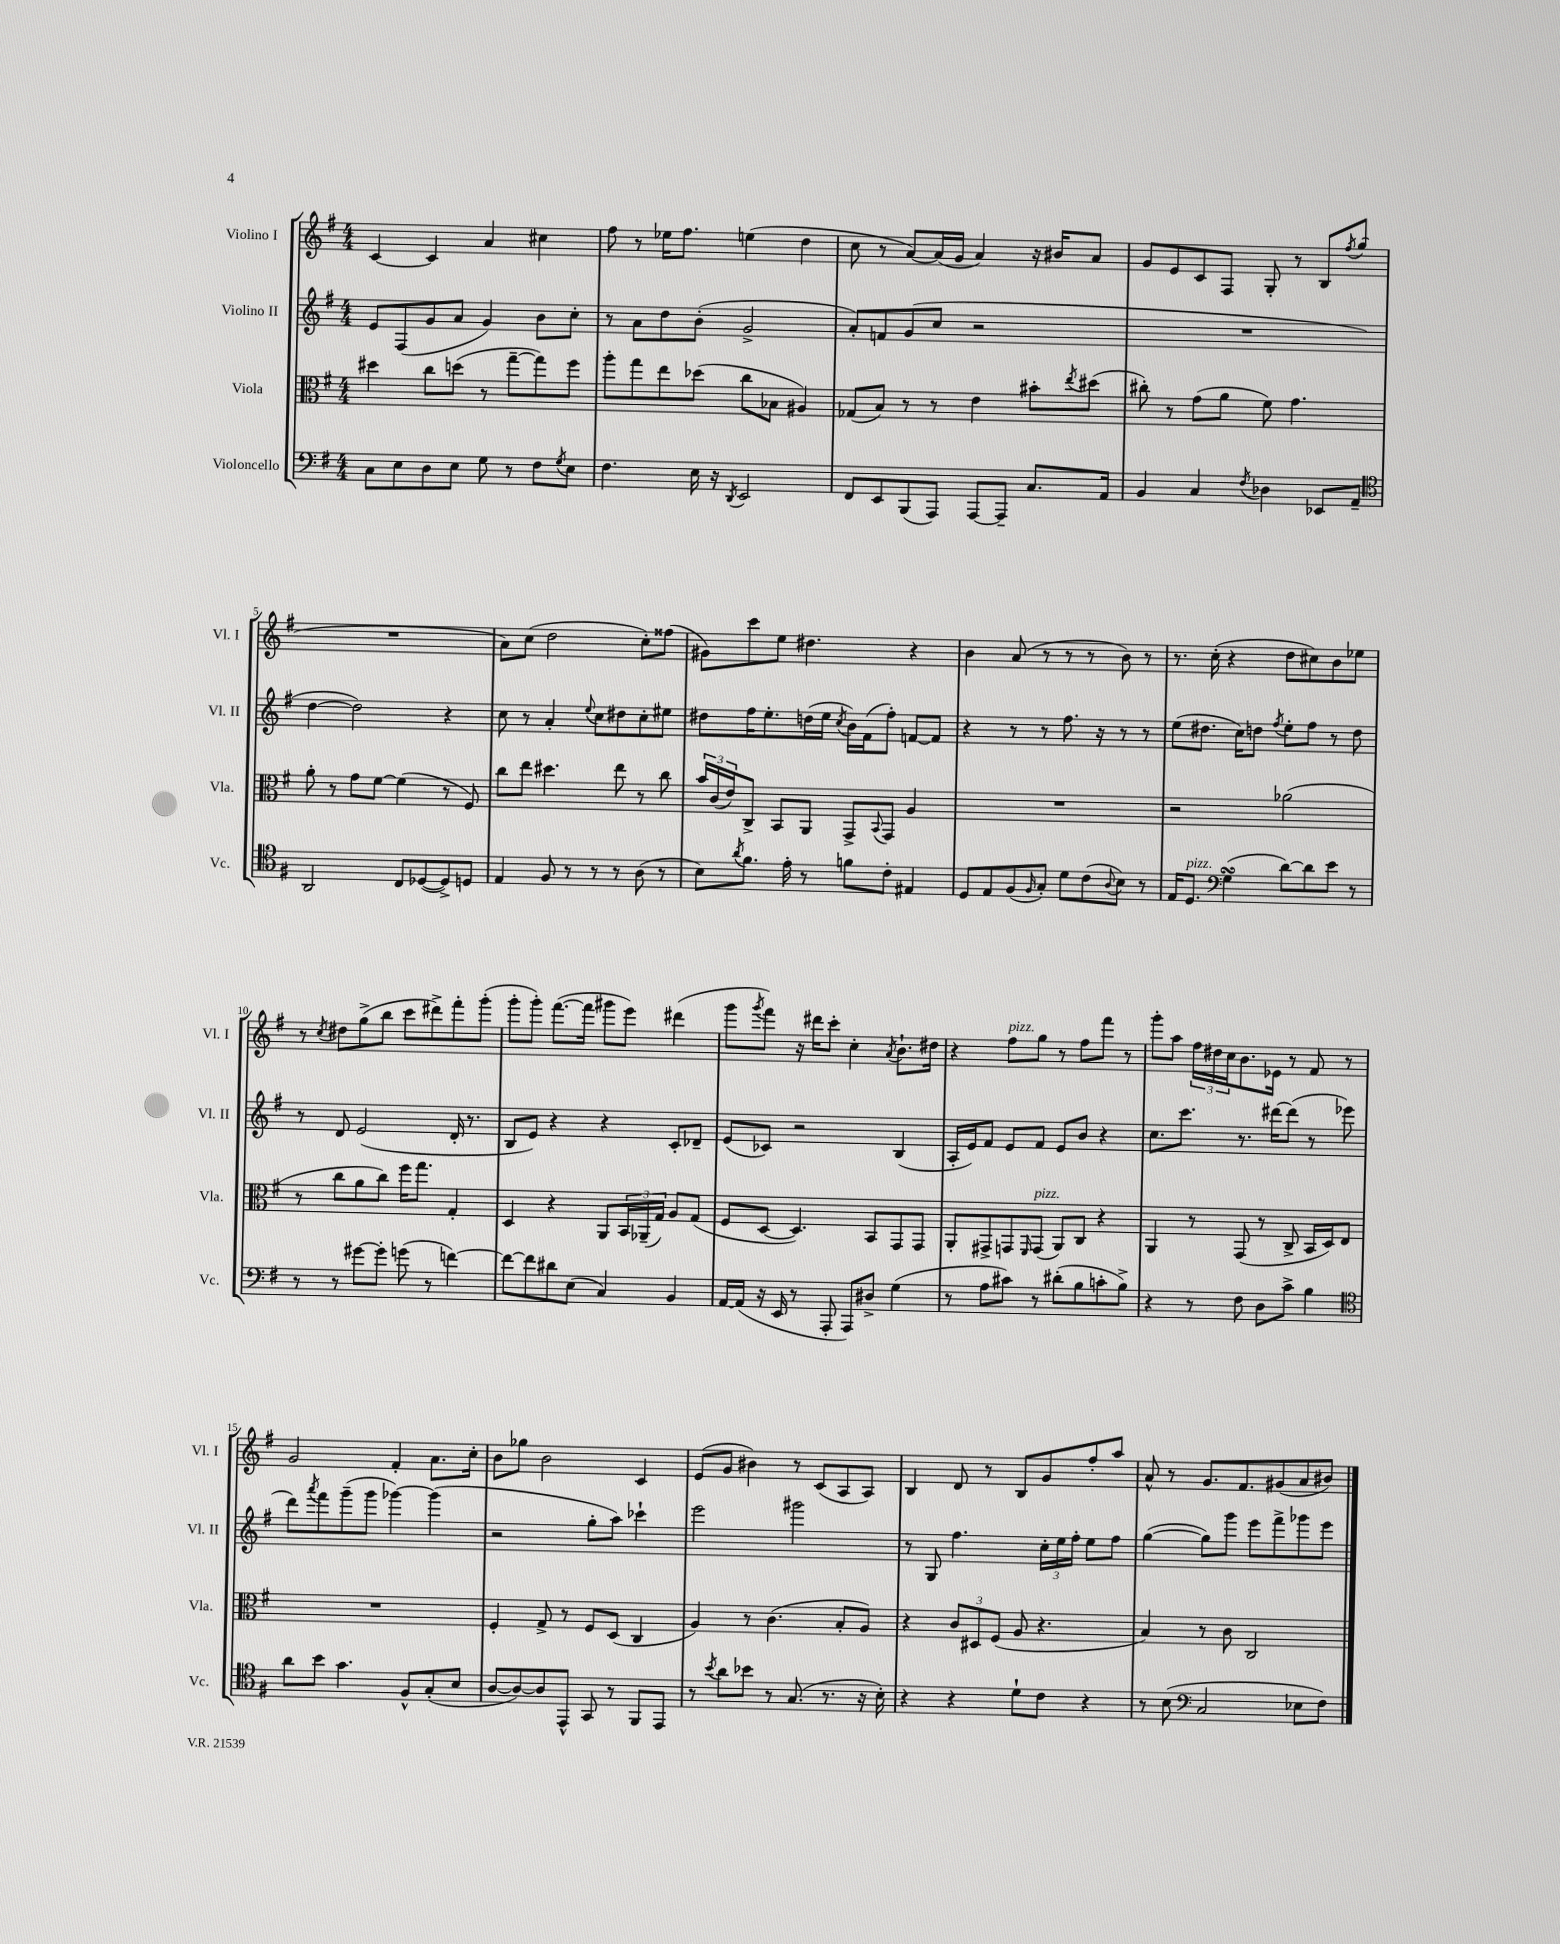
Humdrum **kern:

**kern	**kern	**kern	**kern
*staff4	*staff3	*staff2	*staff1
*clefF4	*clefC3	*clefG2	*clefG2
*k[f#]	*k[f#]	*k[f#]	*k[f#]
*M4/4	*M4/4	*M4/4	*M4/4
8C	4dd#	8e	[4c
8E	.	(8F#	.
8D	8cc	8g	4c]
8E	(8dd	8a	.
8G	8r	4g)	4a
8r	[8gg~	.	.
8F#	8gg])	8b	4cc#
8qG	.	.	.
8E	8ff#	8cc'	.
=	=	=	=
4.F#	8aa'	8r	8ff#
.	8gg	8a	8r
.	8ee	8dd	16ee-
.	.	.	8.ff#
16E	(8dd-	(8b'	.
16r	.	.	.
8qDD	.	.	.
2EE	8cc	2g^	(4ee
.	8B-	.	.
.	4A#)	.	4dd
=	=	=	=
8FF#	(8G-	8a')	8cc
8EE	8B)	8f	8r
(8BBB	8r	(8g	[8a)
8AAA)	8r	8cc	(16a]
.	.	.	16g
[8AAA	4e	2r	4a)
8AAA~]	.	.	.
8.C	8b#'	.	16r
.	.	.	16b#
.	8qee	.	.
.	(8dd#	.	8a
16AA	.	.	.
=	=	=	=
4BB	8cc#')	1r	8g
.	8r	.	8e
4C	(8g	.	8c
.	8a	.	8F#
8qF#	.	.	.
4D-	8f#)	.	8G'
.	4.g	.	8r
8EE-	.	.	8B
.	.	.	8qff#
8AA~	.	.	(8gg
=	=	=	=
*clefC4	*	*	*
2AA	8a'	[4dd	1r
.	8r	.	.
.	8g	2dd])	.
.	[8f#	.	.
8C	(4f#]	.	.
([8D-	.	.	.
8D-^])	8r	4r	.
8D	8F#)	.	.
=	=	=	=
4E	8cc	8cc	8a)
.	8ee	8r	(8cc
8F#	4.dd#	4a'	2dd
8r	.	.	.
.	.	8qqee	.
8r	.	8cc	.
8r	8ee	8dd#	.
(8A	8r	8cc'	8cc')
8r	8cc	8ee#	(8ff##
=	=	=	=
8B)	24b	8dd#	8g#)
.	(24c	.	.
.	24e)	.	.
8qa	.	.	.
8.f#	8C^	16ff#	8ccc
.	.	8.ee'	.
.	8BB	.	8ee
16e'	.	.	.
8r	8AA	(16dd	4.dd#
.	.	16ee	.
.	.	8qcc	.
8f	8GG^	16b)	.
.	.	(16f#	.
.	8qqBB	.	.
8c'	8GG	8ff#')	.
4E#	4A	[8f	4r
.	.	8f]	.
=	=	=	=
8D	1r	4r	4b
8E	.	.	.
(8F#	.	8r	(8a
16qqF#	.	.	.
8G')	.	8r	8r
8d	.	8.ff#	8r
(8c	.	.	8r
.	.	16r	.
8qqA	.	.	.
8B)	.	8r	8b)
8r	.	8r	8r
=	=	=	=
16E	2r	(8ee	8.r
8.D	.	.	.
.	.	8.dd#	.
.	.	.	(16cc'
*clefF4	*	*	*
(4G	.	.	4r
.	.	16cc)	.
.	.	8dd	.
.	.	8qff#	.
[8d)	(2a-	8ee'	8dd
8d]	.	8ff#	8cc#)
8e	.	8r	8b
8r	.	8dd	8ee-
=	=	=	=
8r	8r	8r	8r
.	.	.	8qcc
8r	8cc	8d	8dd#
[8g#	8a	(2e	(8gg^
8g#']	8cc)	.	8bb
(8g	16ff#	.	8ccc
.	8.gg	.	.
8r	.	.	8ddd#^)
[4f)	4G'	16d'	8fff#'
.	.	8.r	.
.	.	.	(8ggg'
=	=	=	=
8f_	4D	8B	8ggg'
8f]	.	8e)	8ggg')
8d#	4r	4r	([8.fff#
(8E	.	.	.
.	.	.	16fff#]
4C)	8AA	4r	8ggg#
.	24BB	.	8eee)
.	(24AA-~	.	.
.	24G)	.	.
4BB	8A	8c'	(4ddd#
.	(8G	8d-~	.
=	=	=	=
[16AA	8F#	(8e	8ggg
(16AA]	.	.	.
.	.	.	8qggg
16r	[8D	8c-)	8fff#)
16EE	.	.	.
8r	4.D])	2r	16r
.	.	.	16ddd#
8AAA'	.	.	8ccc'
8AAA)	.	.	4cc'
8D#^	8BB	.	.
.	.	.	8qa
(4G	8GG	(4B	8.b`
.	8GG	.	.
.	.	.	16dd#
=	=	=	=
8r	8AA'	16A'	4r
.	.	16e)	.
8A	8GG#^	8f#	.
8c#)	8GG	8e	8ff#
.	16qqFF#	.	.
8r	(8GG	8f#	8gg
(8d#'	8AA)	8e	8r
8B	8C	8b	8ff#
8c'	4r	4r	8fff#
8B^)	.	.	8r
=	=	=	=
4r	4AA	8.cc	8ggg'
.	.	.	8aa
.	.	8.ccc	.
8r	8r	.	24ff#
.	.	.	24dd#
.	.	.	24cc
8F#	(8GG	8.r	8.b
8D	8r	.	.
.	.	[16ddd#	16e-
8c^	8C^	(8ddd#]	8r
4B	16BB	8r	8f#
.	16D)	.	.
.	8E	8eee-	8r
=	=	=	=
*clefC4	*	*	*
8a	1r	8ddd)	2g
.	.	8qaaa	.
8b	.	8fff#	.
4.g	.	(8ggg~	.
.	.	8ggg	.
.	.	[4ggg-)	4f#'
8F#^^	.	.	.
(8G'	.	(4ggg-]	8.a
8B	.	.	.
.	.	.	16cc'
=	=	=	=
[8A	4F#'	2r	8b
8A_)	.	.	8gg-
8A]	8G^	.	2b
8EE^^	8r	.	.
8GG	8F#	8gg'	.
8r	(8D	8aa)	.
8FF#	4C	4ccc-`	4c
8EE	.	.	.
=	=	=	=
8r	4A)	2eee	(8e
8qb	.	.	.
8a	.	.	8g
8b-	8r	.	4b#)
8r	(4.c	.	.
(8.G	.	2ggg#	8r
.	.	.	(8c
8.r	.	.	.
.	8B'	.	8A
16r	8A)	.	8A)
16B')	.	.	.
=	=	=	=
4r	4r	8r	4B
.	.	8G	.
4r	12c	4.ff#	8d
.	12D#	.	.
.	.	.	8r
.	(12F#	.	.
8d`	8A	.	8B
8c	4.r	24cc'	8g
.	.	24ee	.
.	.	24ff#'	.
4r	.	8ee	8ff#'
.	.	8ff#	8aa
=	=	=	=
8r	4B)	([4gg	8a^^
(8B	.	.	8r
*clefF4	*	*	*
2C	8r	8gg])	8.g
.	8c	8ggg	.
.	.	.	8.f#
.	2C	8eee	.
.	.	8fff#^	(8g#
8E-	.	8ggg-	8a
8F#)	.	8eee	8b#)
==	==	==	==
*-	*-	*-	*-
